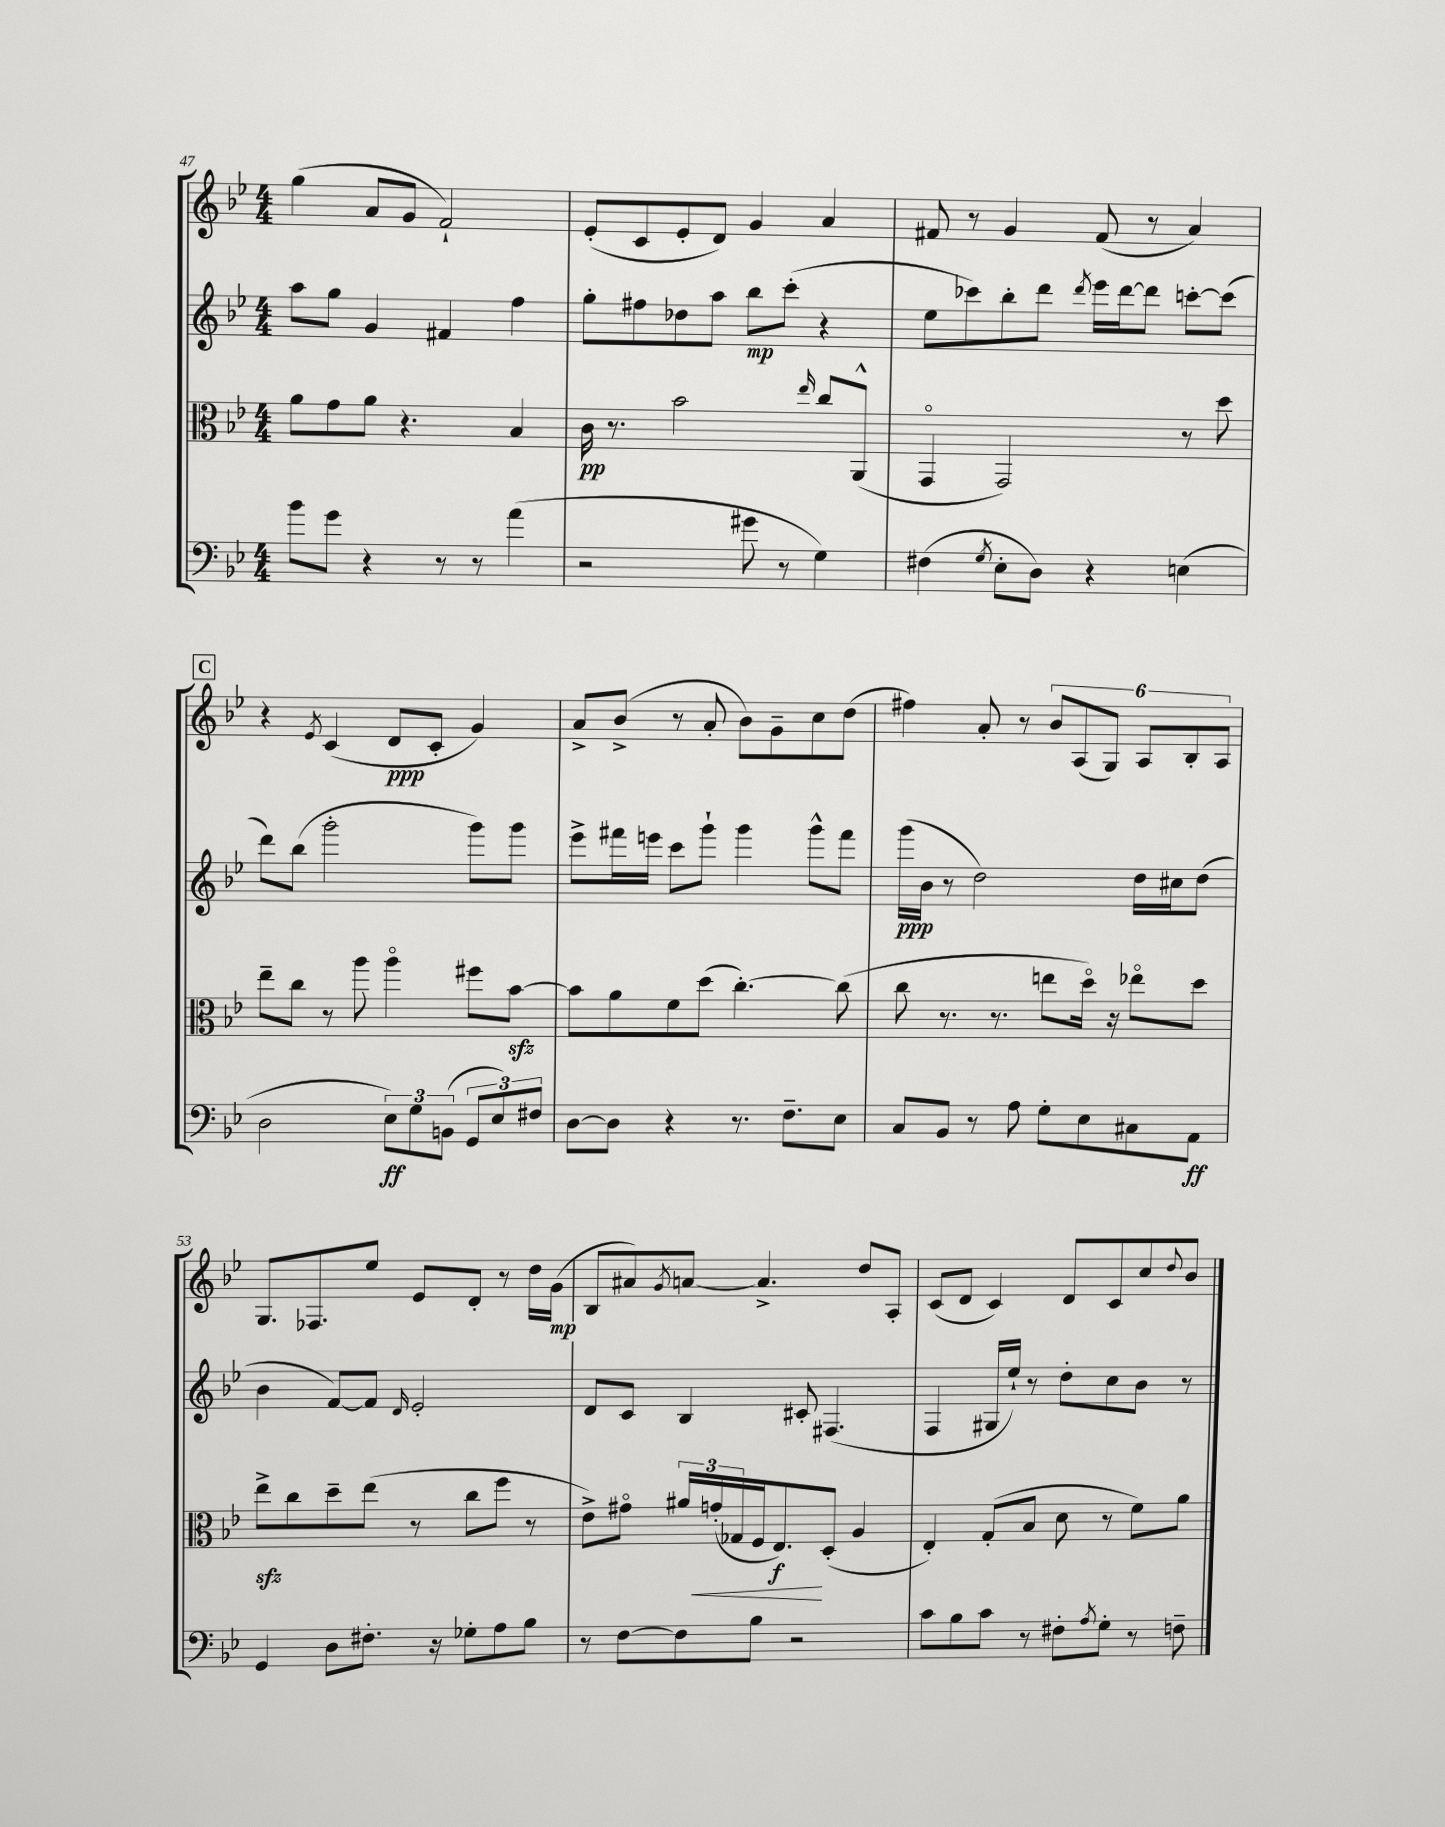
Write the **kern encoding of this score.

**kern	**kern	**kern	**kern
*staff4	*staff3	*staff2	*staff1
*clefF4	*clefC3	*clefG2	*clefG2
*k[b-e-]	*k[b-e-]	*k[b-e-]	*k[b-e-]
*M4/4	*M4/4	*M4/4	*M4/4
8b-\L	8a\L	8aa\L	(4gg\
8g\J	8g\	8gg\J	.
4r	8a\J	4g/	8a/L
.	4.r	.	8g/J
8r	.	4f#/	2f`/)
8r	.	.	.
(4a\	4B-/	4ff\	.
=	=	=	=
2r	16c\	8gg'\L	(8e-'/L
.	8.r	.	.
.	.	8ff#\	8c/
.	2b-\	8dd-\	8e-'/
.	.	8aa\J	8d/J)
8g#\	.	8bb-\L	4g/
8r	.	(8ccc'\J	.
.	16qqee-/	.	.
4G\)	8cc/L	4r	4a/
.	(8AA^^/J	.	.
=	=	=	=
(4F#\	4GGo/	8ee-\L	8f#/
.	.	8ccc-\)	8r
8qG/	.	.	.
8E-'\L	2GG/)	8bb-'\	4g/
8D\J)	.	8ddd\J	.
.	.	8qddd/	.
4r	.	16eee-\LL	(8f#/
.	.	[16ddd\J	.
.	.	8ddd\]J	8r
(4E\	8r	[8ccc'\L	4a/)
.	8dd\	(8ccc\]J	.
=	=	=	=
2D\	8ee-~\L	8ddd\L)	4r
.	8cc\J	(8bb-\J	.
.	.	.	8qe-/
.	8r	2ggg'\	(4c/
.	8aa\	.	.
12E-\L)	4aao\	.	8d/L
12G\	.	.	.
.	.	.	8c'/J
(12BB\J	.	.	.
12GG/L	8ff#\L	8ggg\L)	4g/)
12E-/)	.	.	.
.	[8b-\J	8ggg\J	.
12F#/J	.	.	.
=	=	=	=
[8D\L	8b-\]L	8eee-^\L	8a^/L
8D\]J	8a\	16fff#\L	(8b-^/J
.	.	16eee\JJ	.
4r	8f\	8ccc\L	8r
.	(8dd\J	8ggg`\J	8a'/
8.r	[4.cc'\)	4ggg\	8b-\L)
.	.	.	8g~\
8.F~\L	.	.	.
.	.	8ggg^^\L	8cc\
8E-\J	(8cc\]	8fff#\J	(8dd\J
=	=	=	=
8C/L	8cc\	(16ggg\LL	4ff#\)
.	.	16b-\JJ	.
8BB-/J	8.r	8r	.
8r	.	2dd\)	8a'/
.	8.r	.	.
8A\	.	.	8r
8G'\L	8ee\L	.	12b-/L
.	.	.	(12A/
8E-\	16ddo\Jk)	.	.
.	.	.	12G/J)
.	16r	.	.
8C#\	8ee-o\L	16dd\LL	12A/L
.	.	16cc#\J	.
.	.	.	12B-'/
8AA\J	8dd\J	(8dd\J	.
.	.	.	12A/J
=	=	=	=
4GG/	8ee-^\L	4b-\	8.G/L
.	8cc\	.	.
.	.	.	8.F-/
8D\L	8dd~\	[8f/L)	.
8.F#'\J	(8ee-\J	8f/]J	8ee-/J
.	.	16qqd/	.
.	8r	2e-'/	8e-/L
16r	.	.	.
8G-'\L	8cc\L	.	8d'/J
8A\	8ff\J	.	8r
8B-\J	8r	.	16dd\LL
.	.	.	(16g\JJ
=	=	=	=
8r	8e-^\L)	8d/L	8B-/L
[8F\L	8g#o\J	8c/J	8a#/)
.	.	.	8qg/
8F\]	24a#/LL	4B-/	[8a/J
.	(24g'/	.	.
.	24G-/	.	.
8B-\J	16F/J	.	4.a^/]
.	8.E-/)	.	.
2r	.	8c#'/	.
.	(8D'/J	(4.F#/	.
.	4A/	.	8dd/L
.	.	.	8A'/J
=	=	=	=
8c\L	4E-'/)	4F/	(8c/L
8B-\	.	.	8d/J
8c\J	(8G'/L	16G#/LL	4c/)
.	.	16ee-`/JJ)	.
8r	8B-/J	8r	.
8F#'\L	8d\	8dd'\L	8d/L
8qA/	.	.	.
8G'\J	8r	8cc\	8c/
8r	8f\L)	8b-\J	8cc/
.	.	.	8qqdd/
8F~\	8a\J	8r	8b-/J
==	==	==	==
*-	*-	*-	*-
